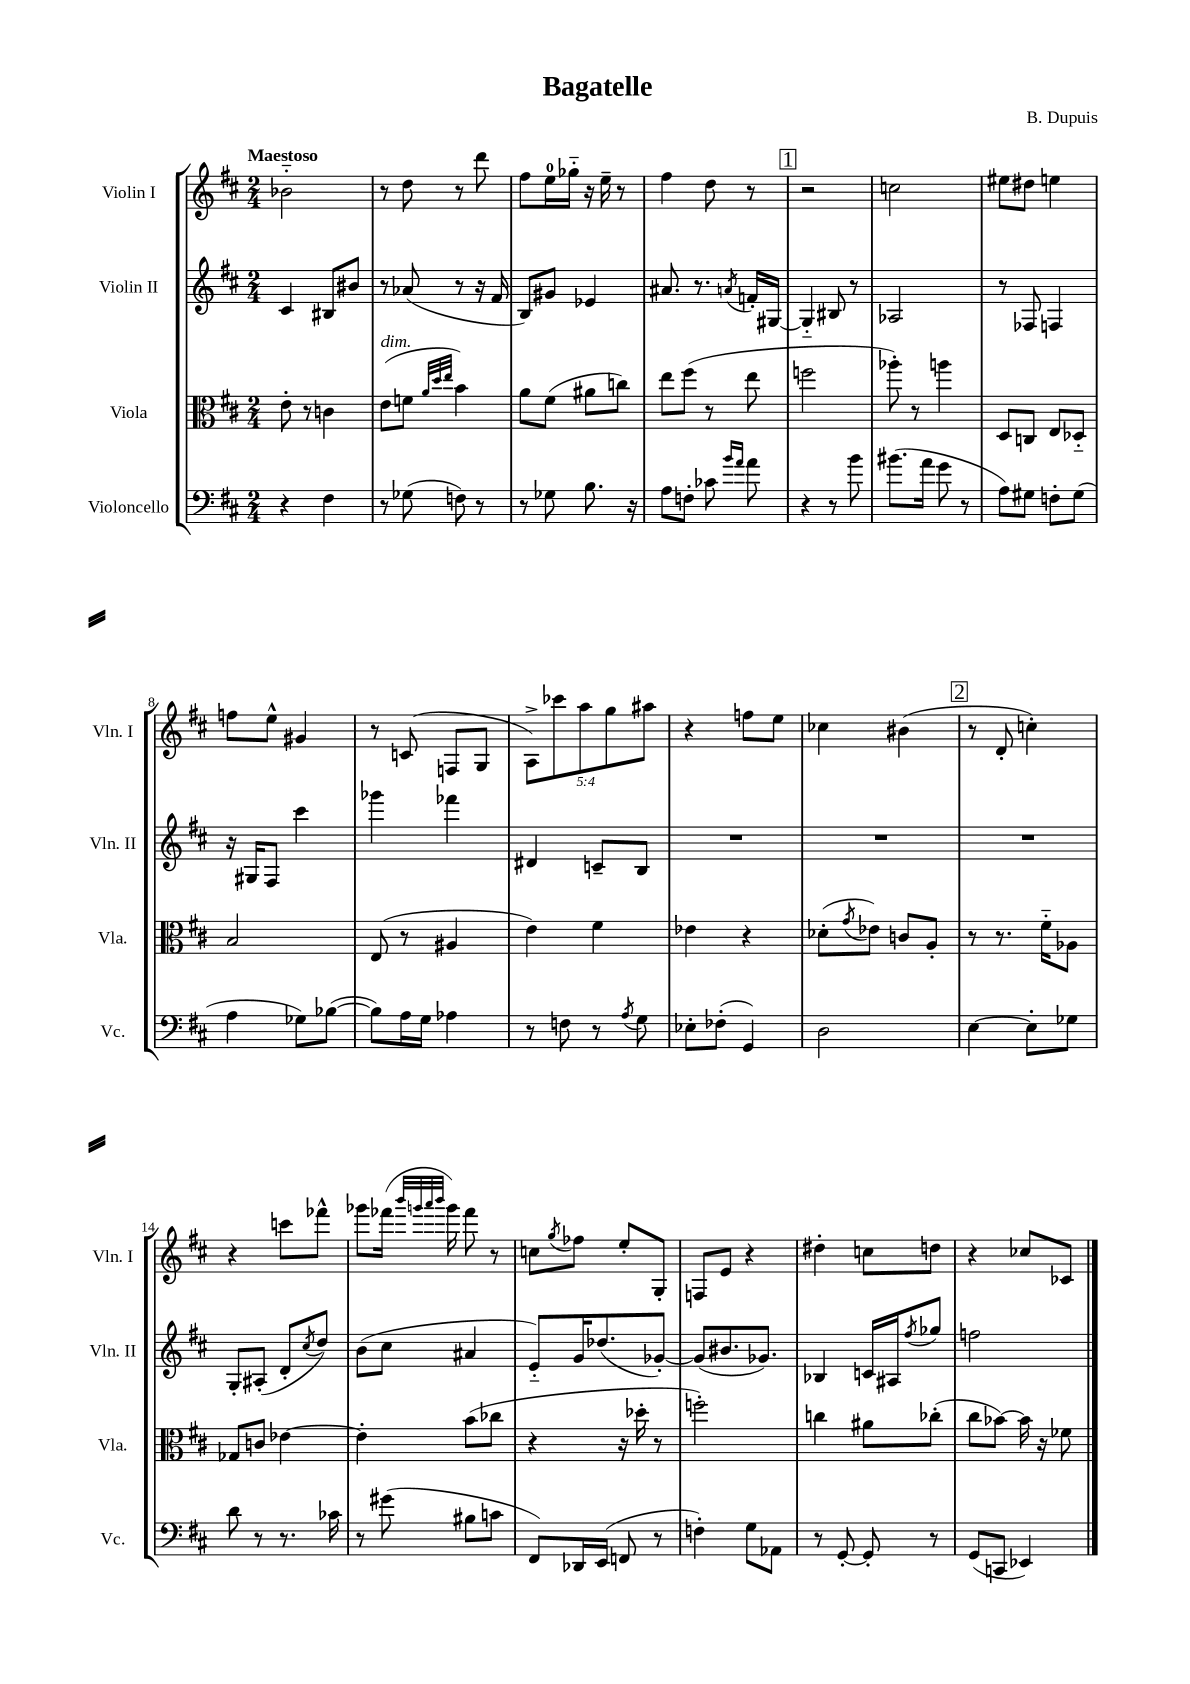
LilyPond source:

\header { title = "Bagatelle" composer = "B. Dupuis" }
<<
\new StaffGroup <<
\new Staff = "s0" \with { instrumentName = "Violin I" shortInstrumentName = "Vln. I" } {
    \clef treble \key d \major \numericTimeSignature \time 2/4 \override Staff.TupletNumber.text = #tuplet-number::calc-fraction-text \tempo "Maestoso"
    bes'2-_ |
    r8 d''8 r8 d'''8 |
    fis''8 e''16-0 ges''16-_ r16 e''16-- r8 |
    fis''4 d''8 r8 |
    \mark \markup { \box "1" } r2 |
    c''2 |
    eis''8 dis''8 e''4 |
    f''8 e''8-^ gis'4 |
    r8 c'8( f8 g8 |
    \tuplet 5/4 { a8->) ces'''8 a''8 g''8 ais''8 } |
    r4 f''8 e''8 |
    ces''4 bis'4( |
    \mark \markup { \box "2" } r8 d'8-. c''4-.) |
    r4 c'''8 fes'''8-^ |
    ges'''8 fes'''16( \grace { b'''32 g'''32 a'''32 b'''32 } g'''16) fes'''8 r8 |
    c''8 \acciaccatura { g''8 } fes''8 e''8-. g8-. |
    f8 e'8 r4 |
    dis''4-. c''8 d''8 |
    r4 ces''8 ces'8 \bar "|." |
}
\new Staff = "s1" \with { instrumentName = "Violin II" shortInstrumentName = "Vln. II" } {
    \clef treble \key d \major \numericTimeSignature \time 2/4
    cis'4 bis8 bis'8 |
    r8 aes'8( r8 r16 fis'16 |
    b8) gis'8 ees'4 |
    ais'8. r8. \acciaccatura { a'8 } f'16-. gis16~ |
    \mark \markup { \box "1" } gis4-_ bis8 r8 |
    aes2 |
    r8 fes8 f4 |
    r16 gis16 fis8 cis'''4 |
    ges'''4 fes'''4 |
    dis'4 c'8-- b8 |
    R2 |
    R2 |
    \mark \markup { \box "2" } R2 |
    g8-. ais8-.( d'8-. \acciaccatura { cis''8 } d''8) |
    b'8( cis''8 ais'4 |
    e'8-_) g'16 des''8.( ges'8~-.) |
    ges'8( bis'8. ges'8.) |
    bes4 c'16 ais16 \acciaccatura { fis''8 } ges''8 |
    f''2 \bar "|." |
}
\new Staff = "s2" \with { instrumentName = "Viola" shortInstrumentName = "Vla." } {
    \clef alto \key d \major \numericTimeSignature \time 2/4
    e'8-. r8 c'4 |
    e'8^\markup { \italic "dim." }( f'8 \grace { a'32 d''32 e''32 } b'4) |
    a'8 fis'8( ais'8 c''8) |
    e''8 fis''8( r8 e''8 |
    \mark \markup { \box "1" } f''2 |
    aes''8-.) r8 a''4 |
    d8 c8 e8 des8-_ |
    b2 |
    e8( r8 ais4 |
    e'4) fis'4 |
    ees'4 r4 |
    des'8-.( \acciaccatura { g'8 } ees'8) c'8 a8-. |
    \mark \markup { \box "2" } r8 r8. fis'16-_ aes8 |
    ges8 c'8 ees'4~ |
    ees'4-. b'8( ces''8 |
    r4 r16 des''16-. r8 |
    f''2-.) |
    c''4 ais'8 ces''8-.( |
    cis''8 bes'8~) bes'16 r16 fes'8 \bar "|." |
}
\new Staff = "s3" \with { instrumentName = "Violoncello" shortInstrumentName = "Vc." } {
    \clef bass \key d \major \numericTimeSignature \time 2/4
    r4 fis4 |
    r8 ges8( f8) r8 |
    r8 ges8 b8. r16 |
    a8 f8-. ces'8 \grace { b'16 a'16 } a'8 |
    \mark \markup { \box "1" } r4 r8 b'8 |
    bis'8.( a'16 g'8 r8 |
    a8) gis8 f8-. gis8( |
    a4 ges8) bes8~( |
    bes8) a16 g16 aes4 |
    r8 f8 r8 \acciaccatura { a8 } g8 |
    ees8-. fes8-.( g,4) |
    d2 |
    \mark \markup { \box "2" } e4~ e8-. ges8 |
    d'8 r8 r8. ces'16 |
    r8 gis'8( bis8 c'8 |
    fis,8) des,16 e,16( f,8 r8 |
    f4-.) g8 aes,8 |
    r8 g,8~-. g,8-. r8 |
    g,8( c,8 ees,4) \bar "|." |
}
>>
>>
